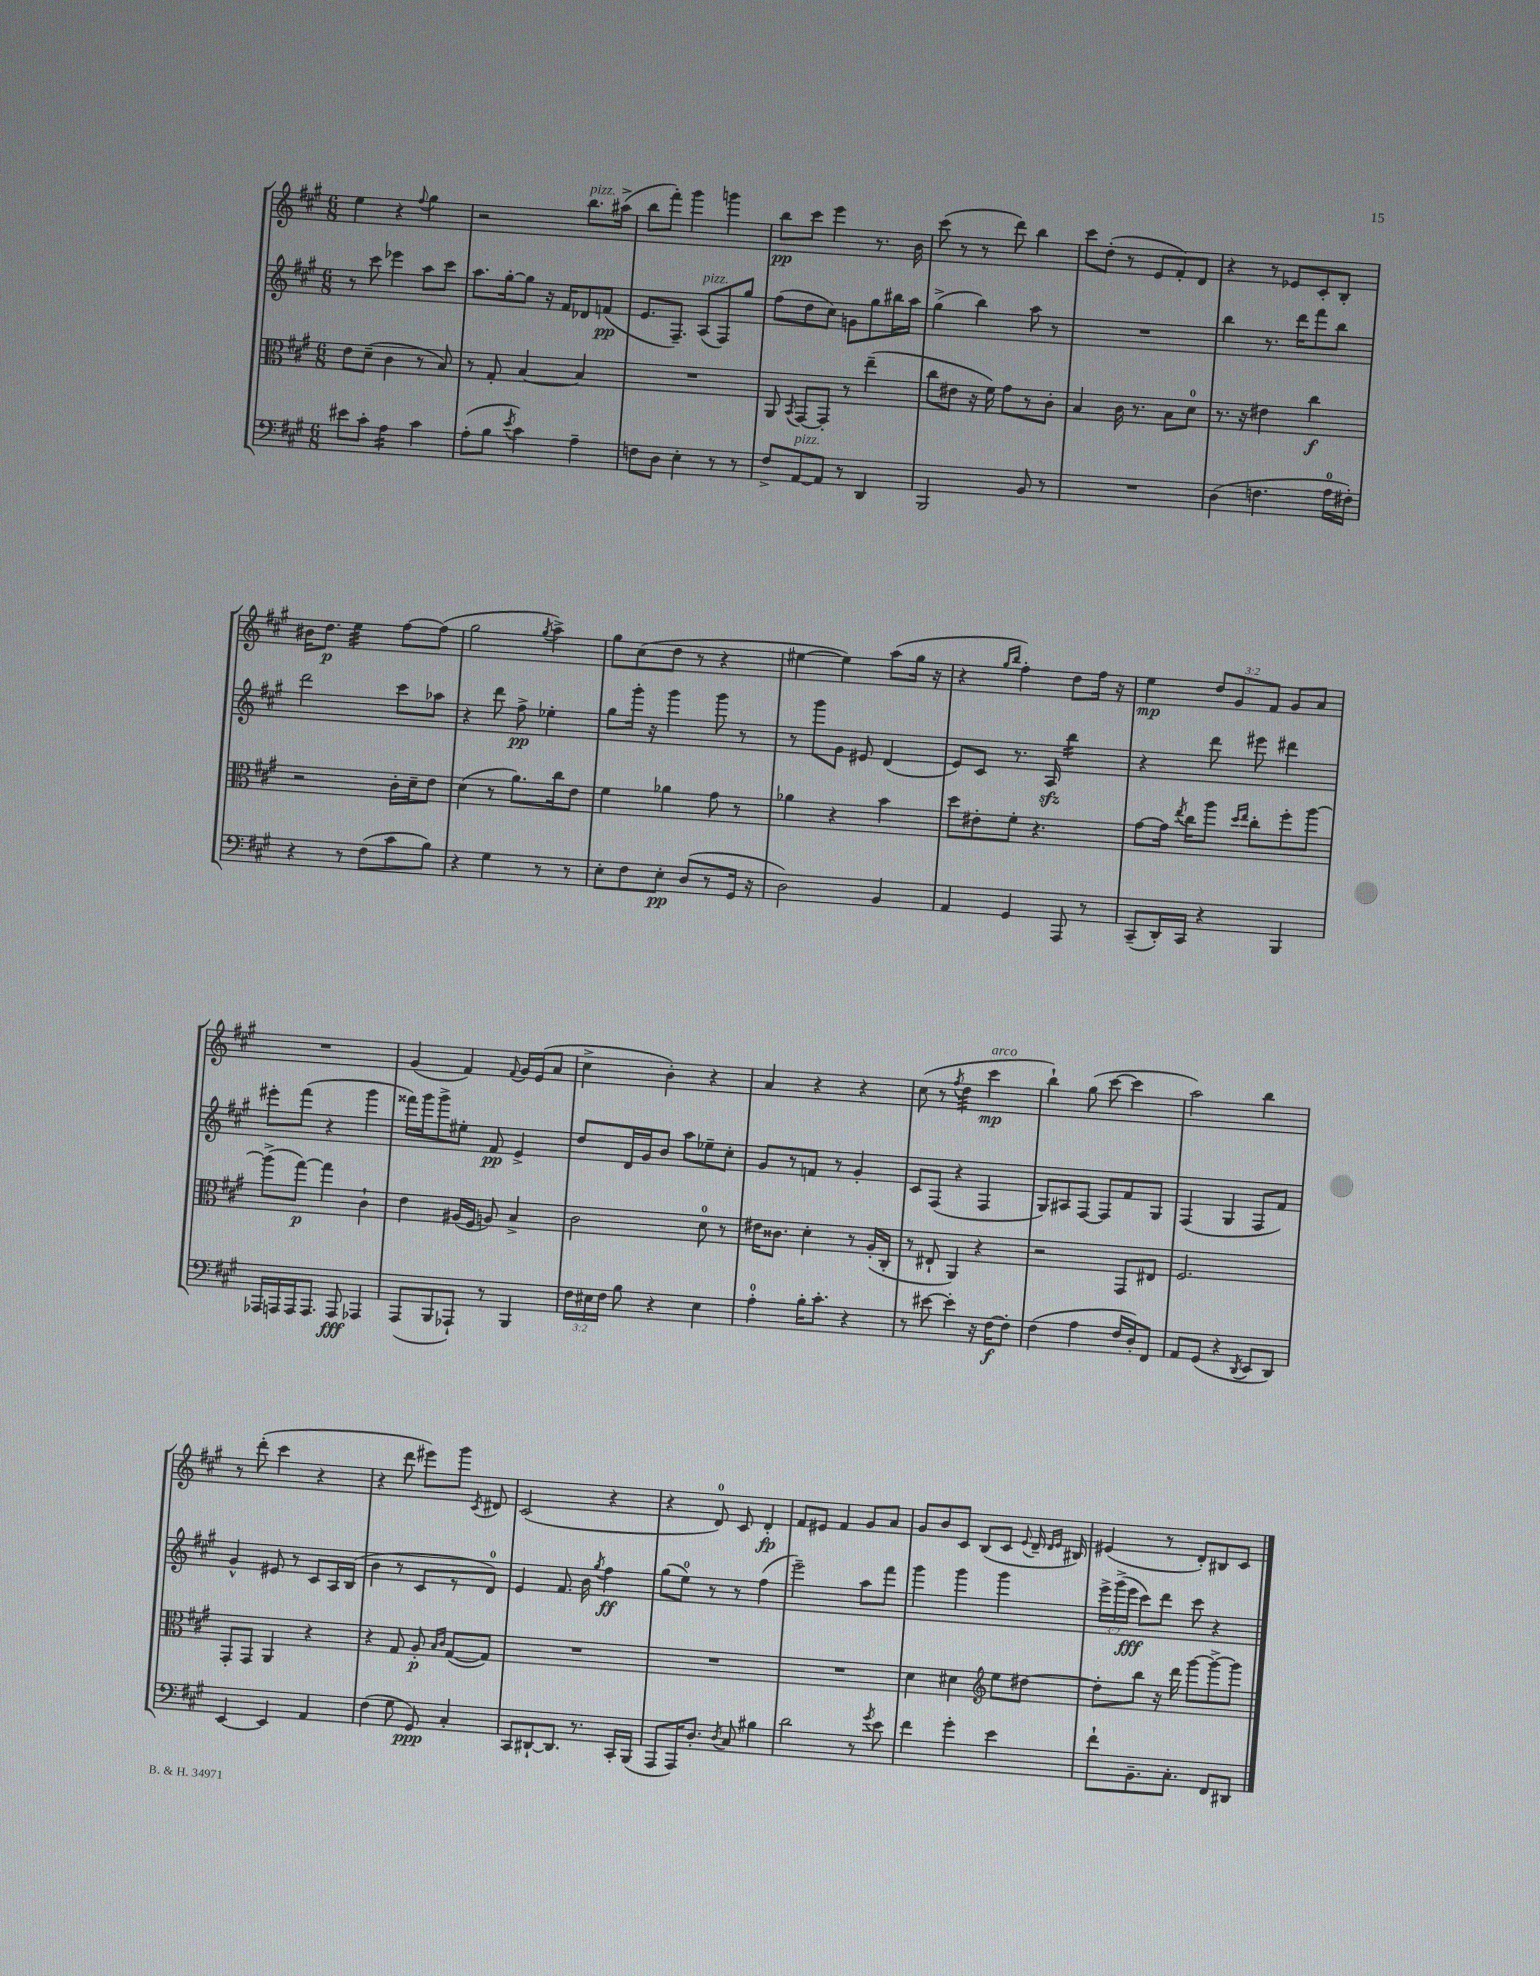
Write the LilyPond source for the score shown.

<<
\new StaffGroup <<
\new Staff = "s0" {
    \clef treble \key a \major \numericTimeSignature \time 6/8 \override Staff.TupletNumber.text = #tuplet-number::calc-fraction-text
    \autoBeamOff e''4 r4 \appoggiatura { fis''8 } gis''4 |
    r2 b''8.[^\markup { \italic "pizz." } ais''16]->( |
    b''8[ fis'''8]-.) gis'''4 g'''4 |
    b''8[\pp cis'''8] e'''4 r8. b'16 |
    cis'''8( r8 r8 d'''8) b''4 |
    cis'''8[ d''8]-.( r8 e'8[ fis'8-.) d'8] |
    r4 r8 ees'8[ cis'8-. b8]-. |
    bis'16[ d''8.]\p e''4:32 fis''8[~ fis''8]( |
    gis''2 \acciaccatura { gis''8 } a''4->) |
    gis''8[ cis''8( d''8] r8 r4 |
    eis''4~ eis''4) a''8[( gis''16] r16 |
    r4 \grace { gis''16[ b''16] } fis''4-.) d''8[ fis''16] r16 |
    e''4\mp \tuplet 3/2 { d''8[ gis'8 fis'8] } gis'8[ a'8] |
    R2. |
    gis'4( fis'4) \appoggiatura { fis'8 } gis'16[ e'16( a'8] |
    cis''4-> b'4-.) r4 |
    a'4 r4 r4 |
    cis''8( r8 \acciaccatura { fis''8 } d''4:32 cis'''4\mp^\markup { \italic "arco" } |
    b''4-!) gis''8( cis'''8~ cis'''4 |
    a''2) b''4 |
    r8 d'''8-.( cis'''4 r4 |
    r4 d'''8 eis'''8[) gis'''8] \acciaccatura { cis'8 } dis'8 |
    cis'2( r4 |
    r4 d'8-0) cis'8 d'4-.\fp |
    fis'8[ eis'8] fis'4 gis'8[ a'8] |
    gis'8[ b'8 cis'8] b8[( cis'8] \appoggiatura { e'8 } d'16-- \grace { d'16[ e'16] } bis16) |
    eis'4( r8 d'8[-.) bis8 cis'8] \bar "|." |
}
\new Staff = "s1" {
    \clef treble \key a \major \numericTimeSignature \time 6/8 \override Staff.TupletNumber.text = #tuplet-number::calc-fraction-text
    \autoBeamOff r8 cis'''8 ees'''4 a''8[ cis'''8] |
    a''8.[ gis''16~-. gis''8] r16 fis'16[ des'8 f'8]\pp( |
    e'8.[ fis8.]--) a8[^\markup { \italic "pizz." }( fis8) gis''8] |
    fis''8[( d''8 cis''8]) g'8[ gis''8 bis''16 a''16] |
    gis''4->( b''4) a''8 r8 |
    R2. |
    b''4 r8. d'''16[ fis'''8 b''8] |
    d'''2 cis'''8[ aes''8] |
    r4 d'''8 fis''8->\pp ees''4-. |
    gis''8[ gis'''16]-. r16 gis'''4 gis'''8 r8 |
    r8 gis'''8[ gis'8] eis'8 d'4( |
    e'8[) cis'8] r8. a16\sfz b''4:16 |
    r4 d'''8 eis'''8 dis'''4 |
    eis'''8[-. fis'''8]( r4 gis'''4 |
    fisis'''16[) gis'''16 gis'''8-> eis''8]-. fis'8\pp e'4-> |
    d''8[ d'16 gis'16 b'8] a''8[ ees''8-- cis''8]-. |
    gis'8[ r8 f'8] r8 gis'4-. |
    cis'8[ fis8]( r4 fis4 |
    gis8[) ais8 fis8]~ fis8[ fis'8 gis8] |
    fis4( gis4 fis8[ fis'8]) |
    gis'4-^ eis'8 r8 cis'8[ a16 b16]( |
    b'4 r8 cis'8[ r8 d'8]-0) |
    e'4 fis'8. b'16 \acciaccatura { gis''8 } fis''4\ff |
    gis''8[( e''8]-0) r8 r8 fis''4( |
    e'''2--) a''8[ fis'''8] |
    gis'''4 gis'''4 gis'''4 |
    \tuplet 3/2 { e'''16[-> gis'''16->( e'''16]\fff } cis'''8[) d'''8] cis'''8 r4 \bar "|." |
}
\new Staff = "s2" {
    \clef alto \key a \major \numericTimeSignature \time 6/8
    \autoBeamOff e'8[ d'8]--( cis'4 r8 b8) |
    r8 gis8-. b4~ b4 |
    R2. |
    a,8 \acciaccatura { b,8 } gis,8[~ gis,8]-. r8 e''4--( |
    cis''8[ eis'8] r16 fis'16) gis'8[ r8 cis'8]-. |
    b4 cis'16 r8. b8[ d'8]-0 |
    r8. r16 eis'4 cis''4\f |
    r2 cis'16[-. d'16-- e'8] |
    d'4( r8 a'8.[) cis''16 e'8] |
    fis'4 aes'4 gis'8 r8 |
    aes'4 r4 b'4 |
    d''8[ eis'8-. fis'8]-. r4. |
    gis'8[~ gis'16] \acciaccatura { e''8 } cis''16[ a''8] \grace { d''16[ e''16] } cis''8[-. fis''8-. a''8]~ |
    a''8[->( gis''8]~\p) gis''4 cis'4-! |
    e'4 ais16[( fis16] a8) b4-> |
    cis'2 d'8-0 r8 |
    eis'16[ cisis'8.] d'4-. r8 a16[-.( cis16]-. |
    r8 eis8-! a,4) r4 |
    r2 gis,8[ eis8] |
    fis2. |
    gis,8[-. gis,8] a,4 r4 |
    r4 gis8 a8-.\p \grace { b16[ cis'16] } gis8[~( gis8]) |
    R2. |
    R2. |
    R2. |
    d'4 dis'4 \clef treble e''8[ dis''8]~ |
    dis''8[-. b''8] r16 d'''16 gis'''8[~ gis'''8~-> gis'''8] \bar "|." |
}
\new Staff = "s3" {
    \clef bass \key a \major \numericTimeSignature \time 6/8 \override Staff.TupletNumber.text = #tuplet-number::calc-fraction-text
    \autoBeamOff eis'8[ cis'8]-. a4:16 cis'4 |
    a8[-.( b8] \acciaccatura { e'8 } cis'4) a4-- |
    f8[ d8] e4-. r8 r8 |
    fis8[-> a,8~^\markup { \italic "pizz." } a,8] r8 d,4 |
    b,,2 b,8 r8 |
    R2. |
    d4( f4. a16[-0 fis16]-.) |
    r4 r8 fis8[( cis'8 b8]) |
    r4 gis4 r8 r8 |
    e8[-. fis8 e8]-.\pp d8[( r8 gis,16] r16 |
    d2) b,4 |
    a,4 gis,4 a,,8 r8 |
    cis,8[--( d,16-.) cis,16] r4 b,,4 |
    aes,,16[ a,,16 a,,16 a,,8.] a,,8\fff aes,,4 |
    a,,8[( b,,8 aes,,8]-!) r8 b,,4 |
    \tuplet 3/2 { fis16[ eis16 fis16] } b8 r4 eis4 |
    a4-0-. b16[-. cis'8.]-. r4 |
    r8 eis'8~ eis'4-. r16 fis16[~\f fis8]-. |
    fis4( a4 fis16[ d16-.) fis,8] |
    a,8[ gis,8]( r4 \acciaccatura { d,8 } e,8[ d,8]) |
    e,4~ e,4 a,4 |
    fis4( gis8 gis,8\ppp) cis4-. |
    cis,8[ dis,8~-! dis,8.] r8. cis,16[-. b,,16]( |
    a,,8[ a,,16) d8.]-. \acciaccatura { d8 } cis8 bis4 |
    d'2 r8 \acciaccatura { gis'8 } e'8 |
    fis'4 gis'4-. e'4 |
    fis'8[-! b,8.-- cis8.]-. fis,8[ dis,8] \bar "|." |
}
>>
>>
\layout { \context { \Score \remove "Bar_number_engraver" } }
